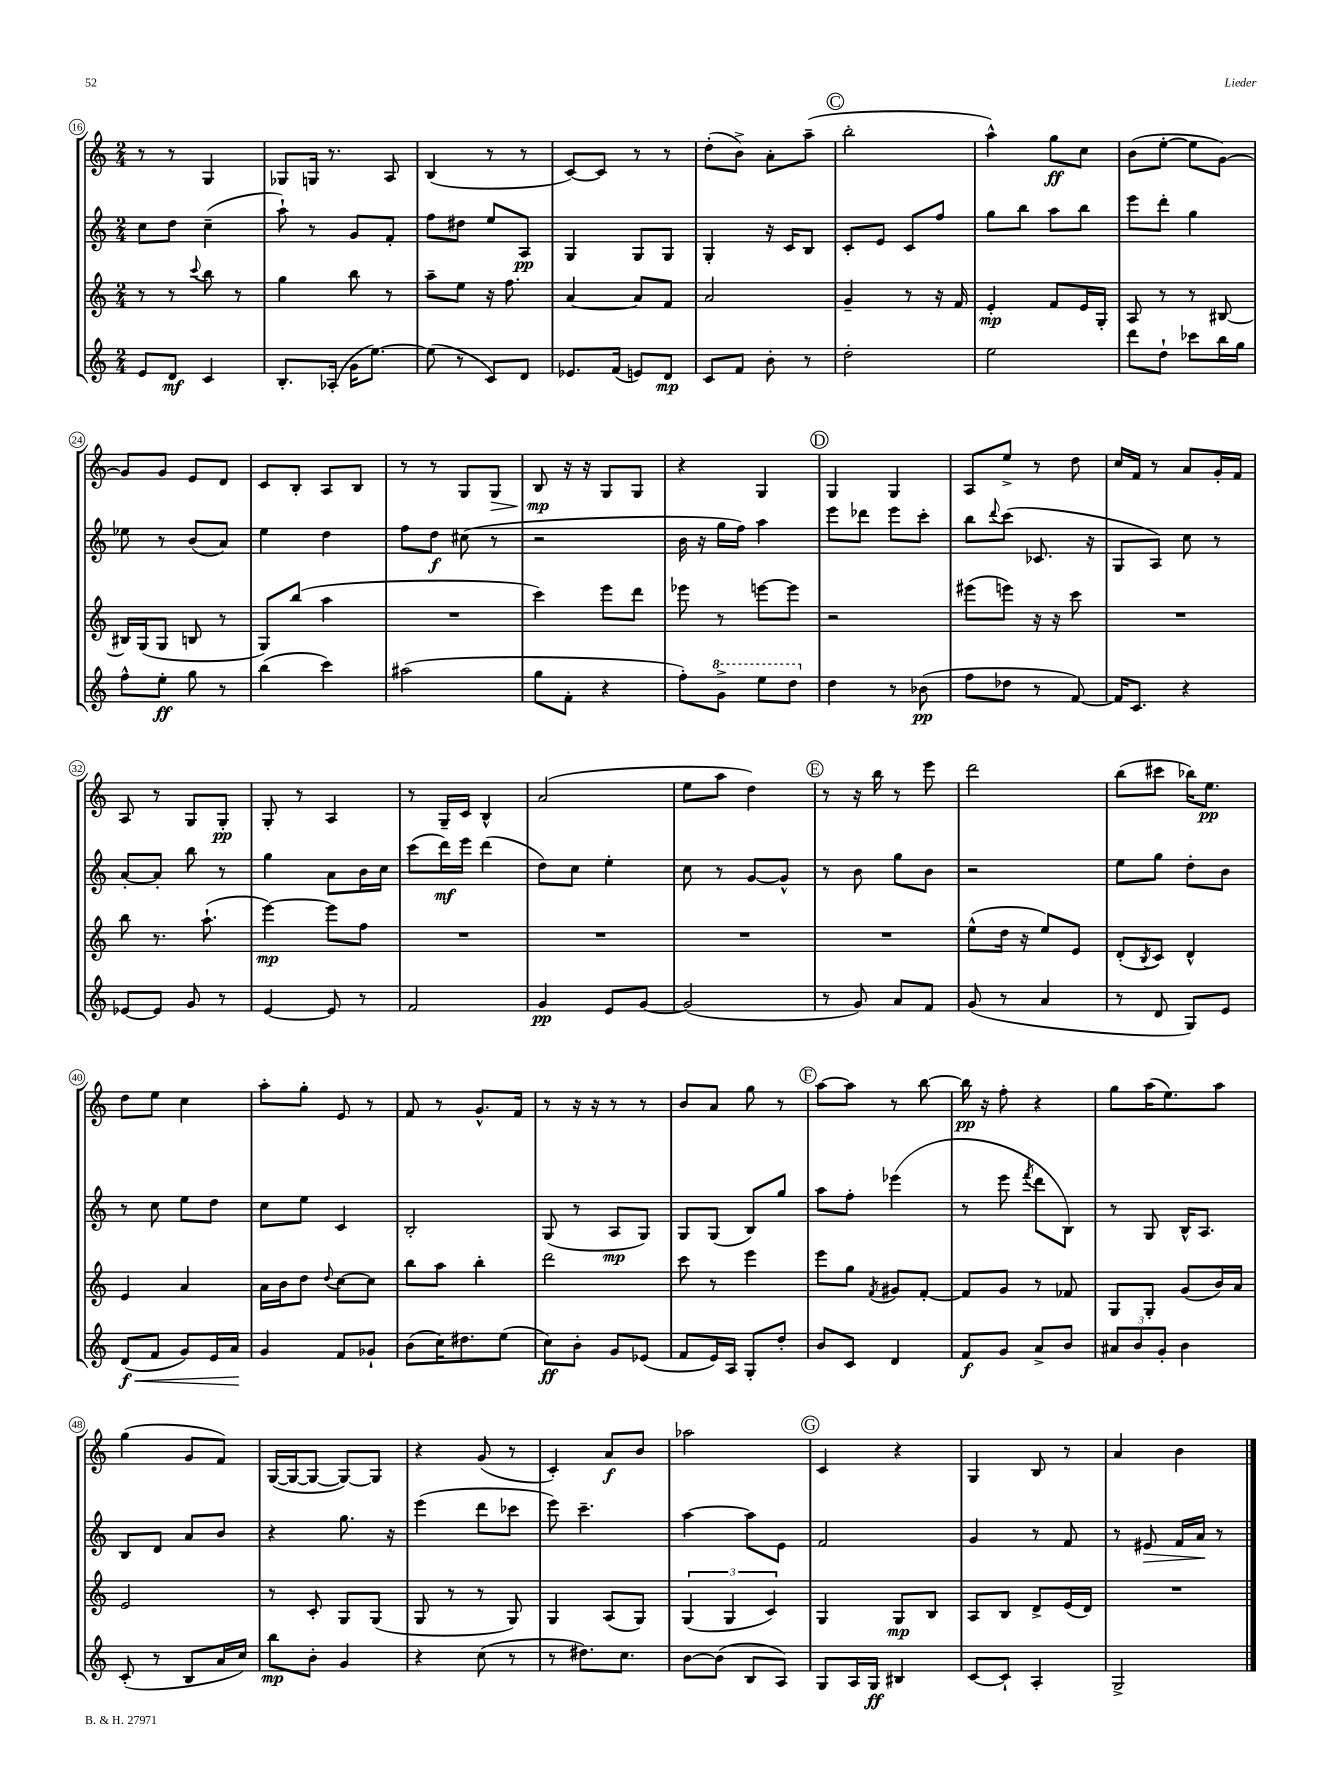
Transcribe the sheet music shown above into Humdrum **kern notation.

**kern	**dynam	**kern	**dynam	**kern	**dynam	**kern	**dynam
*part4	*part4	*part3	*part3	*part2	*part2	*part1	*part1
*staff4	*staff4	*staff3	*staff3	*staff2	*staff2	*staff1	*staff1
*clefG2	*	*clefG2	*	*clefG2	*	*clefG2	*
*k[]	*	*k[]	*	*k[]	*	*k[]	*
*M2/4	*	*M2/4	*	*M2/4	*	*M2/4	*
=16	=16	=16	=16	=16	=16	=16	=16
8e/L	.	8r	.	8cc\L	.	8r	.
8d/J	mf	8r	.	8dd\J	.	8r	.
.	.	8qqccc/	.	.	.	.	.
4c/	.	8bb\	.	(4cc~\	.	4G/	.
.	.	8r	.	.	.	.	.
=17	=17	=17	=17	=17	=17	=17	=17
8.B'/L	.	4gg\	.	8aa`\)	.	8G-X/L	.
.	.	.	.	8r	.	16Gn/Jk	.
(16A-X'/Jk	.	.	.	.	.	8.r	.
16g\KL	.	8bb\	.	8g/L	.	.	.
[8.ee\J)	.	.	.	.	.	.	.
.	.	8r	.	8f'/J	.	8A/	.
=18	=18	=18	=18	=18	=18	=18	=18
(8ee\]	.	8aa~\L	.	8ff\L	.	(4B/	.
8r	.	8ee\J	.	8dd#X\J	.	.	.
8c/L)	.	16r	.	8ee/L	.	8r	.
.	.	8.ff\	.	.	.	.	.
8d/J	.	.	.	8A/J	pp	8r	.
=19	=19	=19	=19	=19	=19	=19	=19
8.e-X/L	.	[4a/	.	4G/	.	[8c/L)	.
.	.	.	.	.	.	8c/J]	.
(16f/Jk	.	.	.	.	.	.	.
8en/L)	.	8a/L]	.	8G/L	.	8r	.
8d/J	mp	8f/J	.	8G/J	.	8r	.
=20	=20	=20	=20	=20	=20	=20	=20
8c/L	.	2a/	.	4G'/	.	(8dd'\L	.
8f/J	.	.	.	.	.	8b^\J)	.
8b'\	.	.	.	16r	.	8a'\L	.
.	.	.	.	16c/KL	.	.	.
8r	.	.	.	8B/J	.	(8aa~\J	.
!!LO:REH:place=s1:t=C
=21	=21	=21	=21	=21	=21	=21	=21
2dd'\	.	4g~/	.	8c'/L	.	2bb'\	.
.	.	.	.	8e/J	.	.	.
.	.	8r	.	8c/L	.	.	.
.	.	16r	.	8ff/J	.	.	.
.	.	16f/	.	.	.	.	.
=22	=22	=22	=22	=22	=22	=22	=22
2ee\	.	4e'/	mp	8gg\L	.	4aa^^\)	.
.	.	.	.	8bb\J	.	.	.
.	.	8f/L	.	8aa\L	.	8gg\L	ff
.	.	16e/L	.	8bb\J	.	8cc\J	.
.	.	16G'/JJ	.	.	.	.	.
=23	=23	=23	=23	=23	=23	=23	=23
8ddd\L	.	8A/	.	8eee\L	.	(8b\L	.
8dd`\J	.	8r	.	8ddd'\J	.	[8ee'\J	.
8ccc-X\L	.	8r	.	4gg\	.	8ee\L]	.
16bb\L	.	[8B#X/	.	.	.	[8g\J)	.
16gg\JJ	.	.	.	.	.	.	.
!!LO:LB:g=z
=24	=24	=24	=24	=24	=24	=24	=24
8ff^^\L	.	16B#X/LL]	.	8ee-X\	.	8g/L]	.
.	.	(16G/J	.	.	.	.	.
8ee'\J	ff	8G/J	.	8r	.	8g/J	.
8gg\	.	8Bn/	.	(8b/L	.	8e/L	.
8r	.	8r	.	8a/J)	.	8d/J	.
=25	=25	=25	=25	=25	=25	=25	=25
(4bb\	.	8G/L)	.	4ee\	.	8c/L	.
.	.	(8bb/J	.	.	.	8B'/J	.
4ccc\)	.	4aa\	.	4dd\	.	8A/L	.
.	.	.	.	.	.	8B/J	.
=26	=26	=26	=26	=26	=26	=26	=26
(2aa#X\	.	2r	.	8ff\L	.	8r	.
.	.	.	.	8dd\J	f	8r	.
.	.	.	.	(8cc#X\	.	8G/L	.
!	!	!	!	!	!	!	!LO:HP:b
.	.	.	.	8r	.	8G/J	>
=27	=27	=27	=27	=27	=27	=27	=27
8gg\L	.	4ccc\)	.	2r	.	8B/	mp
8f'\J	.	.	.	.	.	16r	]
.	.	.	.	.	.	16r	.
4r	.	8eee\L	.	.	.	8G/L	.
.	.	8ddd\J	.	.	.	8G/J	.
=28	=28	=28	=28	=28	=28	=28	=28
8ff'\L)	.	8eee-X\	.	16b\	.	4r	.
.	.	.	.	16r	.	.	.
*8va	*	*	*	*	*	*	*
8gg^\J	.	8r	.	16gg\LL	.	.	.
.	.	.	.	16ff\JJ)	.	.	.
8eee\L	.	[8eeen\L	.	4aa\	.	4G/	.
8ddd\J	.	8eee\J]	.	.	.	.	.
!!LO:REH:place=s1:t=D
=29	=29	=29	=29	=29	=29	=29	=29
*X8va	*	*	*	*	*	*	*
4dd\	.	2r	.	8eee\L	.	4G/	.
.	.	.	.	8ddd-X\J	.	.	.
8r	.	.	.	8eee\L	.	4G/	.
(8b-X\	pp	.	.	8ccc'\J	.	.	.
=30	=30	=30	=30	=30	=30	=30	=30
8ff\L	.	(8eee#X\L	.	8bb\L	.	8A/L	.
.	.	.	.	8qqddd/	.	.	.
8dd-X\J	.	8eeen\J)	.	(8ccc\J	.	8ee^/J	.
8r	.	16r	.	8.c-X/	.	8r	.
.	.	16r	.	.	.	.	.
[8f/)	.	8ccc\	.	.	.	8dd\	.
.	.	.	.	16r	.	.	.
=31	=31	=31	=31	=31	=31	=31	=31
16f/KL]	.	2r	.	8G/L	.	16cc/LL	.
8.c/J	.	.	.	.	.	16f/JJ	.
.	.	.	.	8A/J)	.	8r	.
4r	.	.	.	8cc\	.	8a/L	.
.	.	.	.	8r	.	16g'/L	.
.	.	.	.	.	.	16f/JJ	.
!!LO:LB:g=z
=32	=32	=32	=32	=32	=32	=32	=32
[8e-X/L	.	8bb\	.	[8a'/L	.	8A/	.
8e-/J]	.	8.r	.	8a'/J]	.	8r	.
8g/	.	.	.	8bb\	.	8G/L	.
.	.	(8.aa`\	.	.	.	.	.
8r	.	.	.	8r	.	8G'/J	pp
=33	=33	=33	=33	=33	=33	=33	=33
[4e/	.	[4eee\)	mp	4gg\	.	8G'/	.
.	.	.	.	.	.	8r	.
8e/]	.	8eee\L]	.	8a\L	.	4A/	.
8r	.	8ff\J	.	16b\L	.	.	.
.	.	.	.	16cc\JJ	.	.	.
=34	=34	=34	=34	=34	=34	=34	=34
2f/	.	2r	.	(8ccc\L	.	8r	.
.	.	.	.	16ddd\L)	mf	16G~/LL	.
.	.	.	.	16eee\JJ	.	16c/JJ	.
.	.	.	.	(4ddd\	.	4B^^/	.
=35	=35	=35	=35	=35	=35	=35	=35
4g/	pp	2r	.	8dd\L)	.	(2a/	.
.	.	.	.	8cc\J	.	.	.
8e/L	.	.	.	4ee'\	.	.	.
[8g/J	.	.	.	.	.	.	.
=36	=36	=36	=36	=36	=36	=36	=36
(2g/]	.	2r	.	8cc\	.	8ee\L	.
.	.	.	.	8r	.	8aa\J	.
.	.	.	.	[8g/L	.	4dd\)	.
.	.	.	.	8g^^/J]	.	.	.
!!LO:REH:place=s1:t=E
=37	=37	=37	=37	=37	=37	=37	=37
8r	.	2r	.	8r	.	8r	.
8g/)	.	.	.	8b\	.	16r	.
.	.	.	.	.	.	16bb\	.
8a/L	.	.	.	8gg\L	.	8r	.
8f/J	.	.	.	8b\J	.	8eee\	.
=38	=38	=38	=38	=38	=38	=38	=38
(8g/	.	(8ee^^\L	.	2r	.	2ddd\	.
8r	.	16dd\Jk	.	.	.	.	.
.	.	16r	.	.	.	.	.
4a/	.	8ee/L)	.	.	.	.	.
.	.	8e/J	.	.	.	.	.
=39	=39	=39	=39	=39	=39	=39	=39
8r	.	(8d'/L	.	8ee\L	.	(8bb\L	.
.	.	8qB/	.	.	.	.	.
8d/	.	8c/J)	.	8gg\J	.	8ccc#X\J	.
8G/L)	.	4d^^/	.	8dd'\L	.	16bb-X\KL)	.
.	.	.	.	.	.	8.ee\J	pp
8e/J	.	.	.	8b\J	.	.	.
!!LO:LB:g=z
=40	=40	=40	=40	=40	=40	=40	=40
!	!LO:HP:b	!	!	!	!	!	!
(8d/L	< f	4e/	.	8r	.	8dd\L	.
8f/J	.	.	.	8cc\	.	8ee\J	.
8g/L)	.	4a/	.	8ee\L	.	4cc\	.
16e/L	.	.	.	8dd\J	.	.	.
16a/JJ	.	.	.	.	.	.	.
.	[	.	.	.	.	.	.
=41	=41	=41	=41	=41	=41	=41	=41
4g/	.	16a\LL	.	8cc\L	.	8aa'\L	.
.	.	16b\J	.	.	.	.	.
.	.	8dd\J	.	8ee\J	.	8gg'\J	.
.	.	8qqdd/	.	.	.	.	.
8f/L	.	[8cc\L	.	4c/	.	8e/	.
8g-X`/J	.	8cc\J]	.	.	.	8r	.
=42	=42	=42	=42	=42	=42	=42	=42
(8b\L	.	8bb\L	.	2B'/	.	8f/	.
16cc\K)	.	8aa\J	.	.	.	8r	.
8.dd#X\	.	.	.	.	.	.	.
.	.	4bb'\	.	.	.	8.g^^/L	.
(8ee\J	.	.	.	.	.	.	.
.	.	.	.	.	.	16f/Jk	.
=43	=43	=43	=43	=43	=43	=43	=43
8cc\L)	ff	2ddd\	.	(8G/	.	8r	.
8b'\J	.	.	.	8r	.	16r	.
.	.	.	.	.	.	16r	.
8g/L	.	.	.	8A/L	mp	8r	.
(8e-X/J	.	.	.	8G/J)	.	8r	.
=44	=44	=44	=44	=44	=44	=44	=44
8f/L	.	8ccc\	.	8G/L	.	8b/L	.
16e/L)	.	8r	.	(8G/J	.	8a/J	.
16A/JJ	.	.	.	.	.	.	.
8G'/L	.	4eee\	.	8B/L)	.	8gg\	.
8dd'/J	.	.	.	8gg/J	.	8r	.
!!LO:REH:place=s1:t=F
=45	=45	=45	=45	=45	=45	=45	=45
8b/L	.	8eee\L	.	8aa\L	.	[8aa\L	.
8c/J	.	8gg\J	.	8ff'\J	.	8aa\J]	.
.	.	8qf/	.	.	.	.	.
4d/	.	8g#X/L	.	(4eee-X\	.	8r	.
.	.	[8f'/J	.	.	.	[8bb\	.
=46	=46	=46	=46	=46	=46	=46	=46
8f/L	f	8f/L]	.	8r	.	16bb\]	pp
.	.	.	.	.	.	16r	.
8g/J	.	8g/J	.	8eee\	.	8ff'\	.
.	.	.	.	8qfff/	.	.	.
8a^/L	.	8r	.	8ddd\L	.	4r	.
8b/J	.	8f-X/	.	8B\J)	.	.	.
=47	=47	=47	=47	=47	=47	=47	=47
12a#X/L	.	8G/L	.	8r	.	8gg\L	.
12b/	.	.	.	.	.	.	.
.	.	8G'/J	.	8G/	.	(16aa\K	.
12g'/J	.	.	.	.	.	.	.
.	.	.	.	.	.	8.ee\)	.
4b\	.	(8g/L	.	16B^^/KL	.	.	.
.	.	.	.	8.A/J	.	.	.
.	.	16b/L)	.	.	.	8aa\J	.
.	.	16a/JJ	.	.	.	.	.
!!LO:LB:g=z
=48	=48	=48	=48	=48	=48	=48	=48
(8c'/	.	2e/	.	8B/L	.	(4gg\	.
8r	.	.	.	8d/J	.	.	.
8B/L	.	.	.	8a/L	.	8g/L	.
16a/L	.	.	.	8b/J	.	8f/J)	.
16cc/JJ)	.	.	.	.	.	.	.
=49	=49	=49	=49	=49	=49	=49	=49
8bb\L	mp	8r	.	4r	.	([16G/LL	.
.	.	.	.	.	.	16G/J_	.
8b'\J	.	8c'/	.	.	.	8G/J_	.
4g/	.	8G/L	.	8.gg\	.	8G/L_)	.
.	.	(8G/J	.	.	.	8G/J]	.
.	.	.	.	16r	.	.	.
=50	=50	=50	=50	=50	=50	=50	=50
4r	.	8G/	.	(4eee\	.	4r	.
.	.	8r	.	.	.	.	.
(8cc\	.	8r	.	8ddd\L	.	(8g/	.
8r	.	8G/)	.	8ccc-X\J	.	8r	.
=51	=51	=51	=51	=51	=51	=51	=51
8r	.	4G/	.	8eee\)	.	4c'/)	.
8.dd#X\L)	.	.	.	4.ccc~\	.	.	.
.	.	(8A/L	.	.	.	8a/L	f
8.cc\J	.	.	.	.	.	.	.
.	.	8G/J)	.	.	.	8b/J	.
=52	=52	=52	=52	=52	=52	=52	=52
[8b\L	.	(6G/	.	[4aa\	.	2aa-X\	.
(8b\J]	.	.	.	.	.	.	.
.	.	6G/	.	.	.	.	.
8B/L	.	.	.	8aa\L]	.	.	.
.	.	6c/)	.	.	.	.	.
8A/J)	.	.	.	8e\J	.	.	.
!!LO:REH:place=s1:t=G
=53	=53	=53	=53	=53	=53	=53	=53
8G/L	.	4G/	.	2f/	.	4c/	.
16A/L	.	.	.	.	.	.	.
16G/JJ	ff	.	.	.	.	.	.
4B#X/	.	8G/L	mp	.	.	4r	.
.	.	8B/J	.	.	.	.	.
=54	=54	=54	=54	=54	=54	=54	=54
[8c/L	.	8A/L	.	4g/	.	4G/	.
8c`/J]	.	8B/J	.	.	.	.	.
4A'/	.	8d^/L	.	8r	.	8B/	.
.	.	(16e/L	.	8f/	.	8r	.
.	.	16d/JJ)	.	.	.	.	.
=55	=55	=55	=55	=55	=55	=55	=55
2G^/	.	2r	.	8r	.	4a/	.
!	!	!	!	!	!LO:HP:b	!	!
.	.	.	.	8e#X/	>	.	.
.	.	.	.	16f/LL	.	4b\	.
.	.	.	.	16a/JJ	.	.	.
.	.	.	.	8r	]	.	.
==	==	==	==	==	==	==	==
*-	*-	*-	*-	*-	*-	*-	*-
